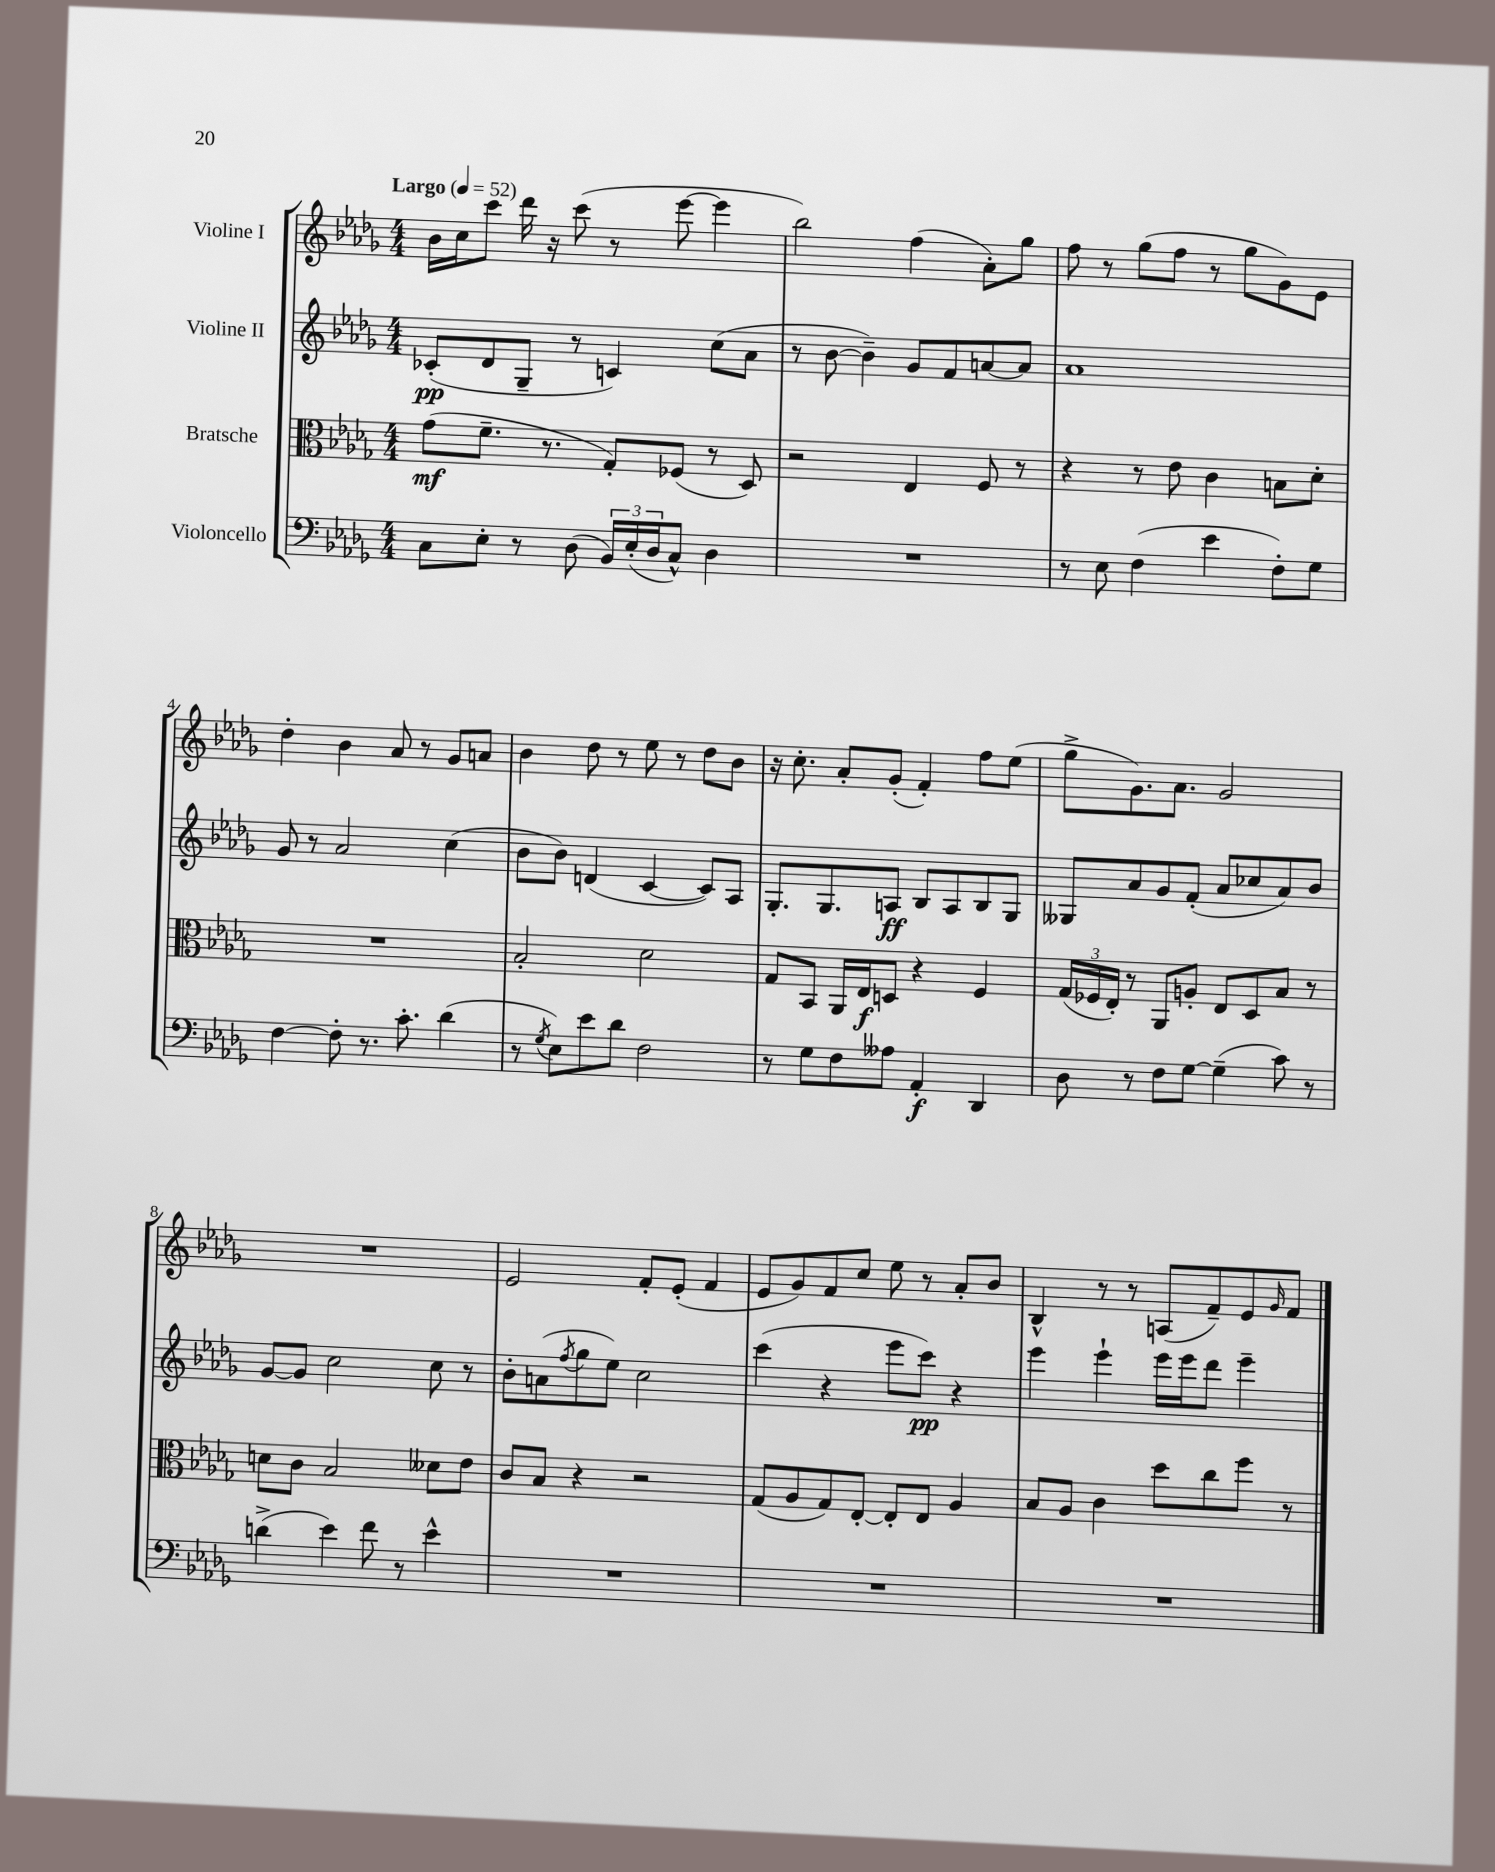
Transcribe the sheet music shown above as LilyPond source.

<<
\new StaffGroup <<
\new Staff = "s0" \with { instrumentName = "Violine I" } {
    \clef treble \key des \major \numericTimeSignature \time 4/4 \tempo "Largo" 4 = 52
    bes'16 c''16 c'''8 des'''16 r16 c'''8( r8 ees'''8~ ees'''4 |
    bes''2) f''4( aes'8-.) ges''8 |
    f''8 r8 ges''8( f''8 r8 ges''8 ges'8) ees'8 |
    des''4-. bes'4 aes'8 r8 ges'8 a'8 |
    bes'4 des''8 r8 ees''8 r8 des''8 bes'8 |
    r16 c''8.-. aes'8-. ges'8-.( f'4-.) f''8 ees''8( |
    ges''8-> ges'8.) aes'8. ges'2 |
    R1 |
    ees'2 f'8-. ees'8-.( f'4 |
    ees'8 ges'8) f'8 c''8 ees''8 r8 aes'8-. bes'8 |
    bes4-^ r8 r8 a8( f'8--) ees'8 \grace { ges'16 } f'8 \bar "|." |
}
\new Staff = "s1" \with { instrumentName = "Violine II" } {
    \clef treble \key des \major \numericTimeSignature \time 4/4
    ces'8-.\pp( des'8 ges8-- r8 c'4) c''8( aes'8 |
    r8 bes'8~ bes'4--) ges'8 f'8 a'8~ a'8 |
    aes'1 |
    ges'8 r8 aes'2 c''4( |
    bes'8 bes'8) d'4( c'4~ c'8) aes8 |
    ges8.-. ges8. a8\ff bes8 a8 bes8 ges8 |
    geses8 aes'8 ges'8 f'8-.( aes'8 ces''8 aes'8) bes'8 |
    ges'8~ ges'8 c''2 c''8 r8 |
    bes'8-. a'8( \acciaccatura { f''8 } ges''8 ees''8) c''2 |
    c'''4( r4 ees'''8 c'''8\pp) r4 |
    ees'''4 ees'''4-! ees'''16 ees'''16 des'''8 ees'''4-- \bar "|." |
}
\new Staff = "s2" \with { instrumentName = "Bratsche" } {
    \clef alto \key des \major \numericTimeSignature \time 4/4
    ges'8\mf( f'8.-- r8. ges8-.) fes8( r8 des8) |
    r2 ees4 f8 r8 |
    r4 r8 ees'8 c'4 b8 des'8-. |
    R1 |
    bes2-. des'2 |
    ges8 bes,8 aes,16 ees16\f d8 r4 f4 |
    \tuplet 3/2 { ges16( fes16 ees16-.) } r8 aes,8 a8-. ees8 des8 bes8 r8 |
    d'8 c'8 bes2 deses'8 ees'8 |
    c'8 bes8 r4 r2 |
    ges8( aes8 ges8) ees8~-. ees8-. ees8 aes4 |
    bes8 aes8 c'4 des''8 c''8 f''8 r8 \bar "|." |
}
\new Staff = "s3" \with { instrumentName = "Violoncello" } {
    \clef bass \key des \major \numericTimeSignature \time 4/4
    c8 ees8-. r8 des8( \tuplet 3/2 { bes,16) ees16-.( des16 } c8-^) des4 |
    R1 |
    r8 ees8 f4( ees'4 f8-.) ges8 |
    f4~ f8-. r8. c'8.-. des'4( |
    r8 \acciaccatura { ges8 } ees8) ees'8 des'8 f2 |
    r8 ges8 f8 aeses8 aes,4-.\f des,4 |
    des8 r8 f8 ges8~ ges4--( c'8) r8 |
    d'4->( ees'4) f'8 r8 ees'4-^ |
    R1 |
    R1 |
    R1 \bar "|." |
}
>>
>>
